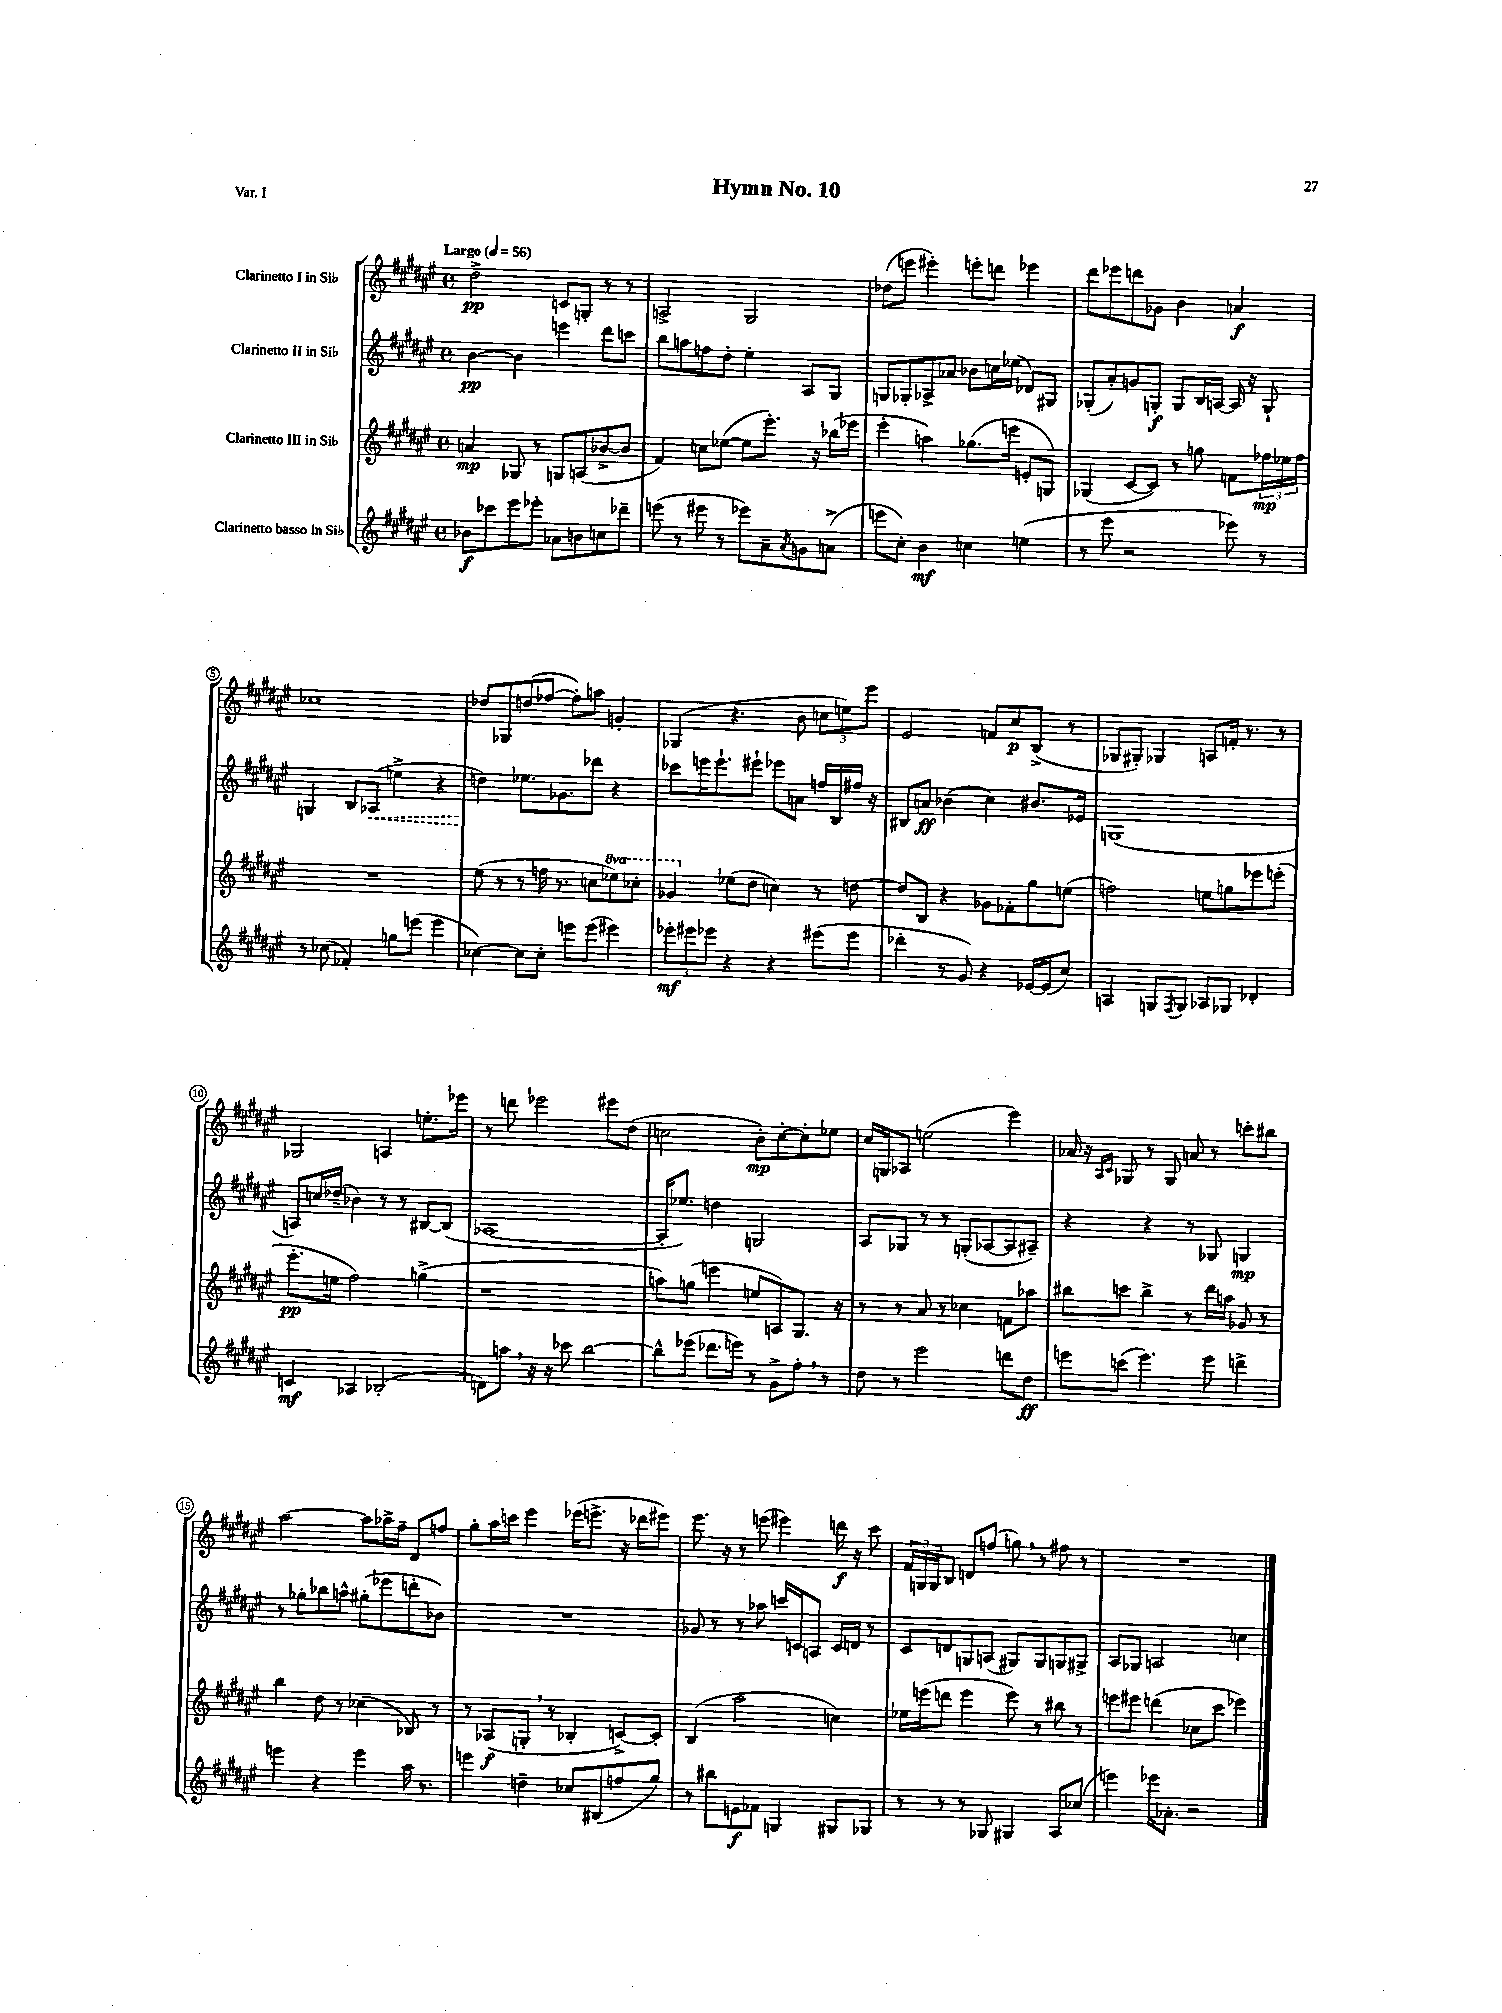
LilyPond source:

\header { title = "Hymn No. 10" piece = "Var. I" }
<<
\new StaffGroup <<
\new Staff = "s0" \with { instrumentName = "Clarinetto I in Sib" } {
    \clef treble \key fis \major \defaultTimeSignature \time 4/4 \tempo "Largo" 4 = 56
    dis''2->\pp c'8 g8-. r8 r8 |
    a2-> gis2 |
    des''8( e'''8 eis'''4-.) e'''8-. d'''8 ees'''4 |
    dis'''8 ees'''8 d'''8 ges'8 b'4 a'4\f |
    ces''1 |
    des''8 ges8 d''8( fes''8~ fes''8-.) a''8 g'4-. |
    ges4( r4. b'8 \tuplet 3/2 { c''8 e''8) eis'''8 } |
    eis'2 f'8 cis''8\p b8->( r8 |
    ges8 gis8-.) ges4 a8 f'16-. r8. r8 |
    ges2 a4 e''8.-. ees'''16 |
    r8 d'''8 ees'''2 eis'''8 dis''8( |
    c''2 b'8-.\mp) c''8~-. c''8-. ees''8 |
    cis''16 g16 aes8 e''2( eis'''4) |
    aes'16 r16 \grace { ais16 cis'16 } ges8 r8 ges8 a'8 r8 c'''8-. bis''8 |
    ais''2~ ais''8 aes''16-> fis''16-- dis'8 f''8 |
    gis''8-. ais''16 c'''16 eis'''4 ees'''16( e'''8.-> r16 des'''16 eis'''8) |
    eis'''8. r16 r8 e'''8( eis'''4) d'''16\f r16 cis'''8 |
    \tuplet 3/2 { fis'16 g16 g16 } b8 d'8 f''8( g''8) \breathe r8 fis''8 r8 |
    R1 \bar "|." |
}
\new Staff = "s1" \with { instrumentName = "Clarinetto II in Sib" } {
    \clef treble \key fis \major \defaultTimeSignature \time 4/4
    b'4~\pp b'4 e'''4 dis'''8 c'''8 |
    b''8 a''8 f''8 dis''8-. eis''4-. ais8 gis8 |
    g8 ges8-. aes8-> aes'8 bes'8 c''16 ees''16( des'8) gis8 |
    ges8-.( ais'8-.) g'8 g8-.\f g8 b16 a16~ a16 r16 g8-! |
    g4 b8 \once \override Hairpin.style = #'dashed-line aes8\<( e''4-> r4 |
    d''4\!) ees''8. ges'8. des'''8 r4 |
    ces'''8 e'''16 e'''8.-! eis'''8-! ees'''8 a'8 f''16 b16 fis''16 r16 |
    bis8 a'8\ff bes'4( cis''4) bis'8. ees'16 |
    g1( |
    a8) c''16 des''16--( bes'4) r8 r8 bis8~ bis8( |
    aes1~ |
    aes16-. ees''8.) d''4 g2 |
    ais8 ges8 r8 r8 g8-.( aes8~ aes8 ais8--) |
    r4 r4 r8 ges8 g4\mp |
    r8 ges''8-. bes''8 a''8-^ gis''8-.( ees'''8 d'''8-. bes'8) |
    R1 |
    ges'8 r8 r8 aes''8 c'''16 c'16 a8 c'16 d'16 r8 |
    cis'8 d'8 g8 a8( gis8) gis8 g8 gis8-> |
    ais8 ges8 a2 c''4 \bar "|." |
}
\new Staff = "s2" \with { instrumentName = "Clarinetto III in Sib" } {
    \clef treble \key fis \major \defaultTimeSignature \time 4/4 \set Staff.ottavationMarkups = #ottavation-simple-ordinals
    a'4\mp ges8 r8 g8 a8( bes'8~-> bes'8 |
    fis'4) c''8 ees''8~( ees''8 eis'''8.-.) r16 bes''16( ees'''16 |
    eis'''4-. a''4) ges''8.( e'''16 e'8-. g8) |
    ges4( cis'8~ cis'8) r8 g''8 f'8 \tuplet 3/2 { fes''16\mp ees''16 fes''16 } |
    R1 |
    eis''8( r8 r8 f''16 r8. c''8 \ottava #1 ees'''8) ces'''8-. |
    ges''4 \ottava #0 ees''8( dis''8 c''4) r8 d''8~ |
    d''8 b8 r4 ges'8 fes'8-. gis''8 e''8( |
    f''2) e''8 g''8 ees'''8 e'''8-.( |
    eis'''8.-.\pp e''16 fis''2) g''4->( |
    r1 |
    a''8) g''8( e'''4 e''8 a8) gis8. r16 |
    r8 r8 ais'8 r8 ces''4 f'8 aes''8 |
    bis''8 c'''8 bis''4-> r8 dis'''16 a''16 ges'8 r8 |
    b''4 dis''8 r8 ces''4( bes8) r8 |
    r8 aes8\f( g8-. \breathe r8 bes4-. c'8~->) c'8-. |
    b4( ais''2 c''4) |
    ees''16 e'''16( d'''8 e'''4 e'''8) r8 bis''8 r8 |
    e'''8 eis'''8 d'''4( ces''8 cis'''8 ees'''4) \bar "|." |
}
\new Staff = "s3" \with { instrumentName = "Clarinetto basso in Sib" } {
    \clef treble \key fis \major \defaultTimeSignature \time 4/4
    bes'8\f ces'''8 eis'''8 ees'''8-. aes'8 b'8 c''8 des'''8-- |
    e'''8( r8 eis'''8 r8 ees'''8) ais'8-- \acciaccatura { ais'8 } g'8 a'8->( |
    e'''8 cis''8-.) b'4\mf c''4 e''4( |
    r8 eis'''8 r2 ees'''8) r8 |
    r8 ces''8( fes'4-.) g''8 e'''8( e'''4 |
    ces''4~) ces''8 ces''8-. e'''8 e'''8( eis'''4) |
    \tuplet 3/2 { ees'''8-.\mf eis'''8 ees'''8 } r4 r4 eis'''8( eis'''8 |
    des'''4-. r8 gis'8) r4 ees'16~ ees'16( cis''8) |
    a4 g8 \acciaccatura { fis8 } g8 aes8 ges8 des'4-. |
    c'4\mf aes4 bes2-.( |
    d'8) a''8 \breathe r16 r16 ces'''8 b''2~ |
    b''8-^ ees'''8( des'''8. e'''16) r8 gis'8-> fis''8-. \breathe r8 |
    dis''8 r8 eis'''2 d'''8 dis''8\ff |
    e'''8 c'''8( e'''4.) e'''8 d'''4-> |
    e'''4 r4 e'''4 ais''16 r8. |
    e'''4 d''4-- ces''8 bis8( f''8 gis''8) |
    r8 bis''8 e'8\f fes'8 g4 gis8 ges8 |
    r8 r8 r8 ges8 gis4 ais8 ces''8( |
    e'''4) ees'''16 aes'8.-. r2 \bar "|." |
}
>>
>>
\layout { \context { \Score \override BarNumber.stencil = #(make-stencil-circler 0.1 0.3 ly:text-interface::print) } }
